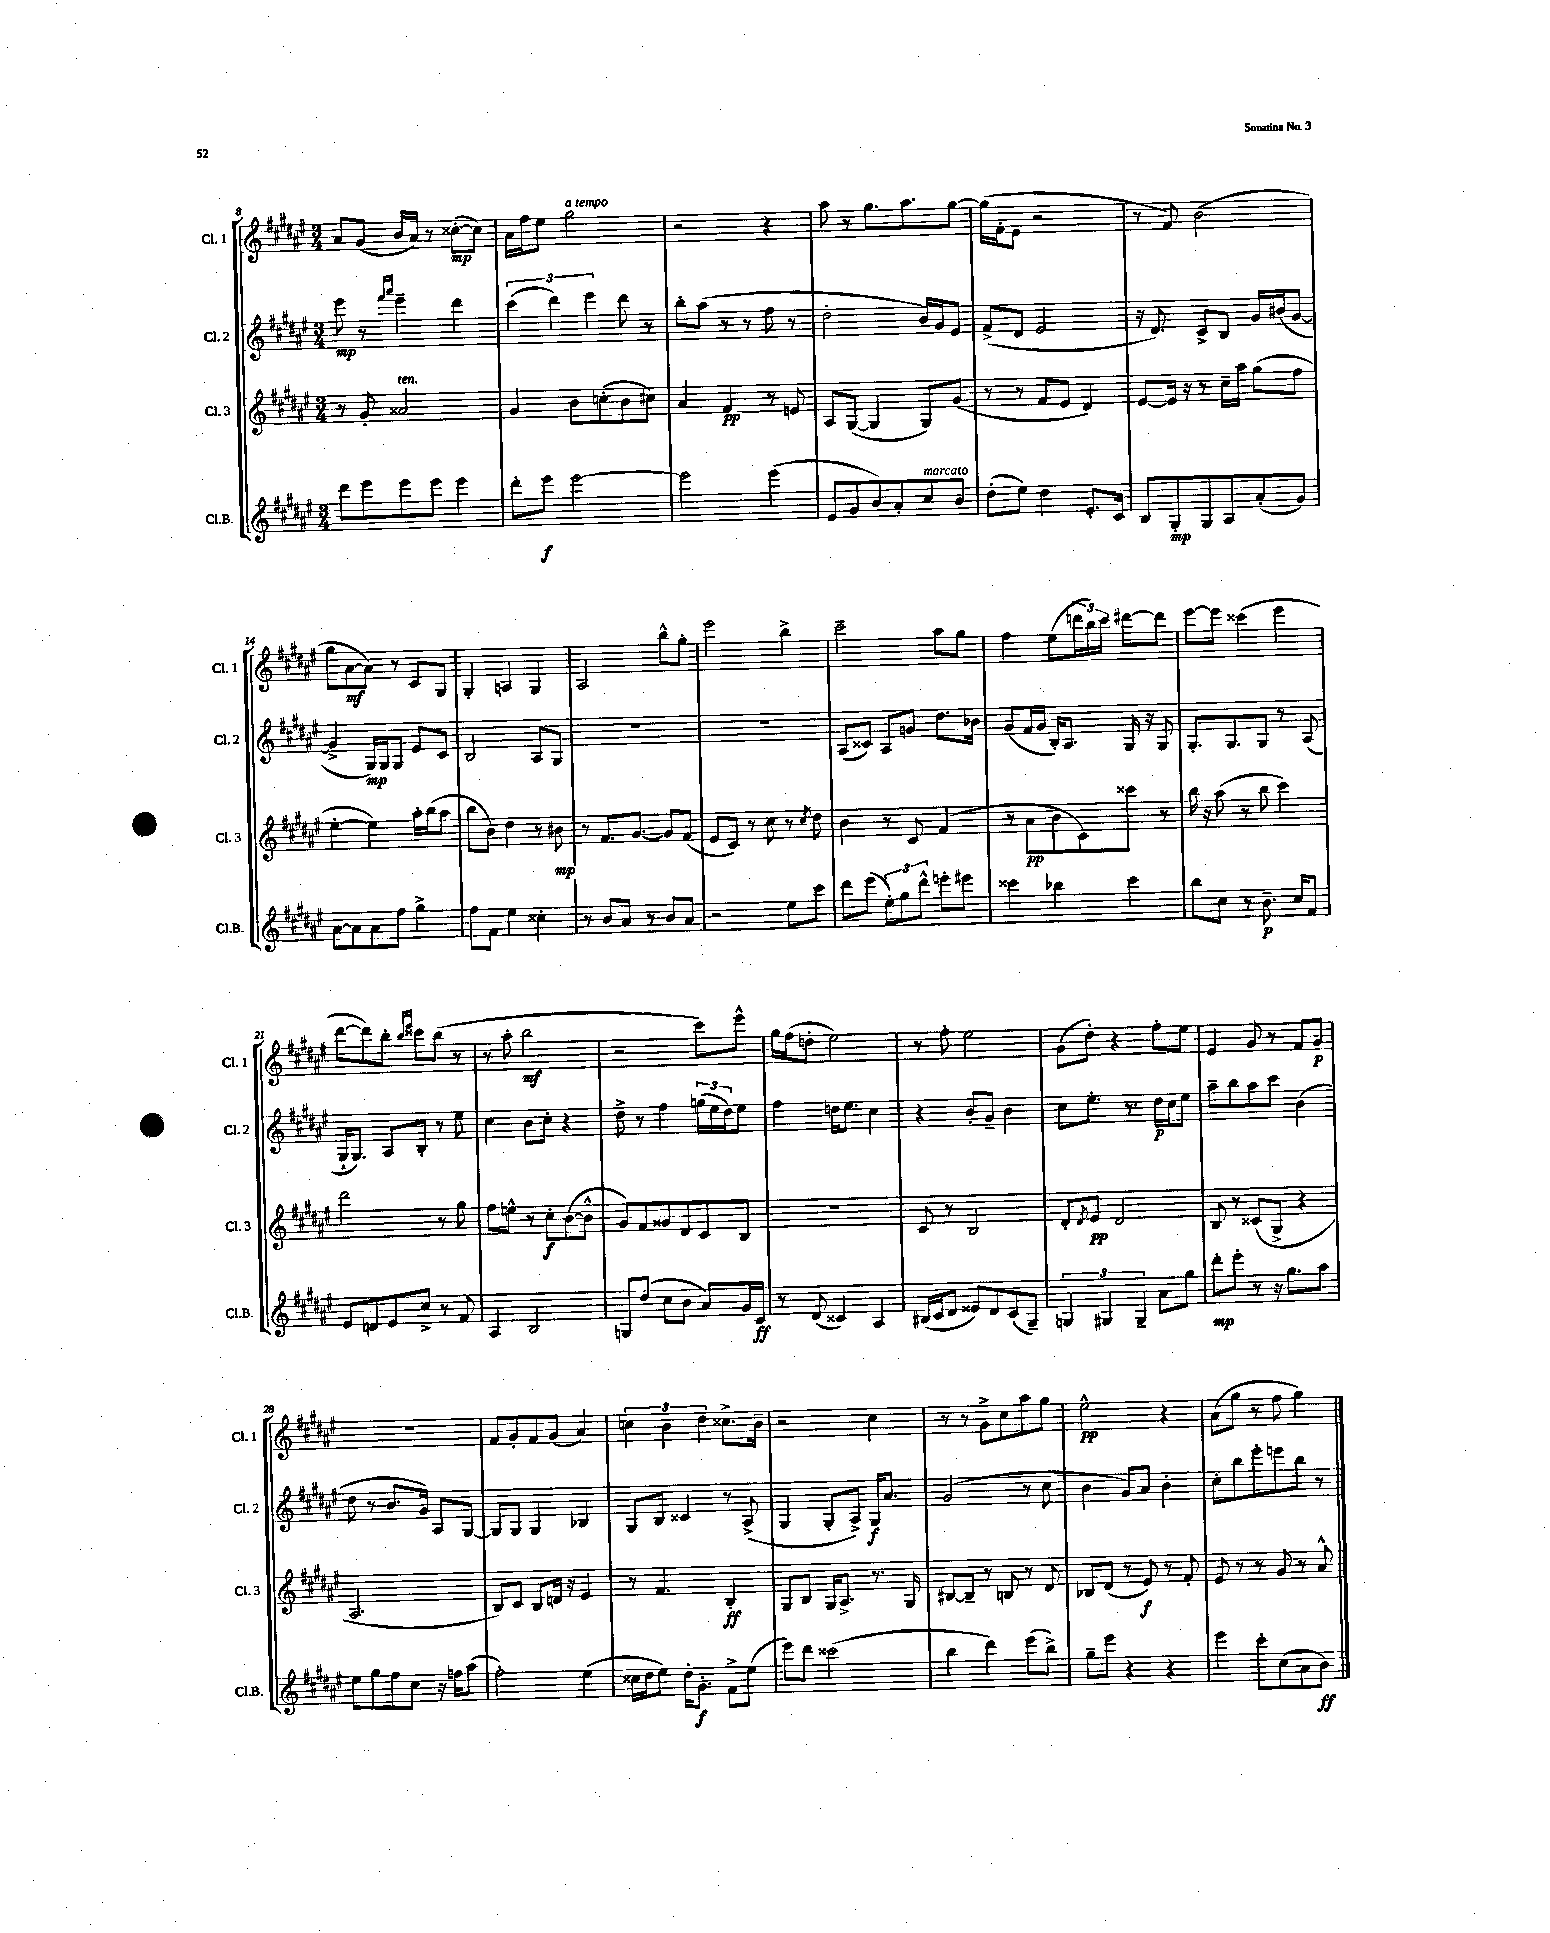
<<
\new StaffGroup <<
\new Staff = "s0" \with { instrumentName = "Cl. 1" shortInstrumentName = "Cl. 1" } {
    \clef treble \key fis \major \numericTimeSignature \time 3/4
    ais'8 gis'8( b'16 ais'16) r8 cisis''8~-.\mp( cisis''8) |
    ais'16 fis''16 eis''8 gis''2^\markup { \italic "a tempo" } |
    r2 r4 |
    ais''8 r8 gis''8. ais''8. gis''8~ |
    gis''16( fis'16-. eis'8 r2 |
    r8 fis'8) b'2( |
    gis''8 ais'8~\mf ais'8) r8 cis'8 gis8 |
    gis4-. a4 gis4 |
    ais2 b''8-^ gis''8-. |
    eis'''2 b''4-> |
    cis'''2-- ais''8 gis''8 |
    fis''4 eis''8( \tuplet 3/2 { d'''16 b''16) cis'''16 } dis'''8~ dis'''8 |
    eis'''8~ eis'''8 cisis'''4( eis'''4 |
    dis'''8~ dis'''8) b''8-. \grace { b''16 eis'''16 } cisis'''8 b''8( r8 |
    r8 ais''8-. b''2\mf |
    r2 cis'''8) eis'''8-^ |
    gis''16 fis''16( d''8-. eis''2) |
    r8 fis''8-. eis''2 |
    gis'8( dis''8-.) r4 fis''8-. eis''8 |
    eis'4 gis'8 r8 fis'8 gis'8\p |
    R2. |
    fis'8 gis'8-. fis'8 gis'8( ais'4) |
    \tuplet 3/2 { c''4 b'4 dis''4 } cisis''8.-> b'16-- |
    r2 cis''4 |
    r8 r8 gis'8-> cis''8 ais''8 gis''8 |
    eis''2-^\pp r4 |
    ais'8( gis''8 r8 fis''8 gis''4) \bar "|." |
}
\new Staff = "s1" \with { instrumentName = "Cl. 2" shortInstrumentName = "Cl. 2" } {
    \clef treble \key fis \major \numericTimeSignature \time 3/4
    eis'''8\mp r8 \grace { fis'''16 ais'''16 } eis'''4-- dis'''4 |
    \tuplet 3/2 { cis'''4( dis'''4) eis'''4 } dis'''8 r8 |
    b''8-. ais''8( r8 r8 fis''8 r8 |
    dis''2-. b'16) gis'16 eis'8 |
    fis'8->( dis'8 eis'2 |
    r16 dis'8.) cis'8-> b8 gis'16 bis'16( gis'8~ |
    gis'4-> gis16\mp) gis16 gis8 eis'8 cis'8 |
    b2 ais8 gis8 |
    R2. |
    R2. |
    ais8( cisis'8) ais8 g'8 dis''8. bes'16 |
    gis'8( fis'16 gis'16 b16-.) ais8. gis16 r16 gis8 |
    gis8.-. gis8. gis8 r8 ais8( |
    gis16-! gis8.) ais8 b8-. r8 eis''8 |
    cis''4 b'8 cis''8-. r4 |
    dis''8-> r8 fis''4 \tuplet 3/2 { g''16( eis''16 dis''16) } eis''8 |
    fis''4 d''16 eis''8. cis''4 |
    r4 b'8-. gis'8-- b'4 |
    cis''8 eis''8.-. r8. dis''16\p cis''16 eis''8 |
    ais''8-- b''8 ais''8 cis'''8 b'4( |
    dis''8 r8 b'8. gis'16) ais8 gis8~ |
    gis8 gis8 gis4 bes4 |
    gis8 b8 cisis'4 r8 ais8->( |
    gis4 gis8-. ais8->) gis16\f ais'8. |
    gis'2( r8 cis''8 |
    b'4 gis'8) ais'8 b'4-. |
    cis''8-. b''8 eis'''8-. e'''8 b''8 r8 \bar "|." |
}
\new Staff = "s2" \with { instrumentName = "Cl. 3" shortInstrumentName = "Cl. 3" } {
    \clef treble \key fis \major \numericTimeSignature \time 3/4
    r8 gis'8-. aisis'2^\markup { \italic "ten." } |
    gis'4 b'8 c''8-.( b'8 cis''8) |
    ais'4 fis'4\pp r8 e'8 |
    ais8 gis8~( gis4 gis8) gis'8( |
    r8 r8 fis'8 eis'8 dis'4) |
    eis'8~ eis'16 r16 r8 cis''16-- ais''16 gis''8( fis''8 |
    eis''4~-. eis''4) ais''16-. b''16( ais''8 |
    b''8 b'8) dis''4 r8 bis'8\mp |
    r8 fis'8. gis'8.~ gis'8 fis'8( |
    eis'8 cis'8) r8 cis''8 r8 \acciaccatura { cis''8 } dis''8 |
    b'4 r8 cis'8 fis'4( |
    r8 ais'8\pp b'8 cis'8) cisis'''8 r8 |
    b''16 r16 ais''8( r8 b''8 cis'''4) |
    dis'''2 r8 gis''8 |
    fis''8 e''8-^ r8 cis''8-.\f b'8~( b'8-^ |
    gis'8) fis'8 gisis'8 dis'8 cis'8 b8 |
    R2. |
    cis'8 r8 b2 |
    dis'8-. \acciaccatura { dis'8 } eis'8\pp dis'2 |
    b8 r8 cisis'8( gis8-> r4 |
    ais2. |
    b8) cis'8 b8 d'16 r16 eis'4 |
    r8 fis'4. b4-.\ff |
    gis8 b8 gis16 ais8.-> r8. gis16 |
    bis8~ bis8-- r8 b8 r8 dis'8 |
    bes8 dis'8( r8 eis'8\f) r8 fis'8-. |
    eis'8 r8 r8 gis'8 r8 ais'8-^ \bar "|." |
}
\new Staff = "s3" \with { instrumentName = "Cl.B." shortInstrumentName = "Cl.B." } {
    \clef treble \key fis \major \numericTimeSignature \time 3/4
    dis'''8 eis'''8 eis'''8 eis'''8 eis'''4 |
    dis'''8-. eis'''8\f eis'''2~ |
    eis'''2 eis'''4( |
    eis'8 gis'8 b'8) ais'8-. cis''8^\markup { \italic "marcato" } b'8 |
    dis''8-.( eis''8) dis''4 eis'8.-. cis'16 |
    b8 gis8-.\mp gis8 ais8 ais'8-.( gis'8) |
    ais'8~ ais'8 ais'8 fis''8 gis''4-> |
    fis''8 fis'8 eis''4 cisis''4-. |
    r8 b'8 ais'8 r8 b'8 ais'8 |
    r2 eis''8 cis'''8 |
    dis'''8 eis'''8( \tuplet 3/2 { eis''8-.) gis''8 dis'''8-^ } e'''8-. eis'''8 |
    cisis'''4 bes''4 cisis'''4 |
    b''8 cis''8 r8 b'8.--\p cis''16 fis'8 |
    eis'8 d'8 eis'8 cis''8-> r8 fis'8 |
    ais4 b2 |
    g8 dis''8( cis''8 b'8 ais'8) gis'16 cis'16\ff |
    r8 dis'8( cisis'4) ais4 |
    bis16( cis'16 dis'8 eisis'8) dis'8 cis'8( gis8--) |
    \tuplet 3/2 { g4 gis4 gis4-- } ais'8 gis''8 |
    dis'''8-.\mp eis'''8-. r8 r16 gis''8. ais''8 |
    eis''8 gis''8 fis''8 cis''8 r16 f''16 ais''8( |
    fis''2-.) eis''4( |
    cisis''16 dis''16 eis''8) dis''16-. gis'8.-.\f fis'8-> eis''8( |
    eis'''8) dis'''8 cisis'''2( |
    b''4 dis'''4) eis'''8( b''8->) |
    gis''8-- eis'''8 r4 r4 |
    eis'''4 cis'''8-. cis''8( ais'8 b'8\ff) \bar "|." |
}
>>
>>
\layout { \context { \Score currentBarNumber = #8 } }
